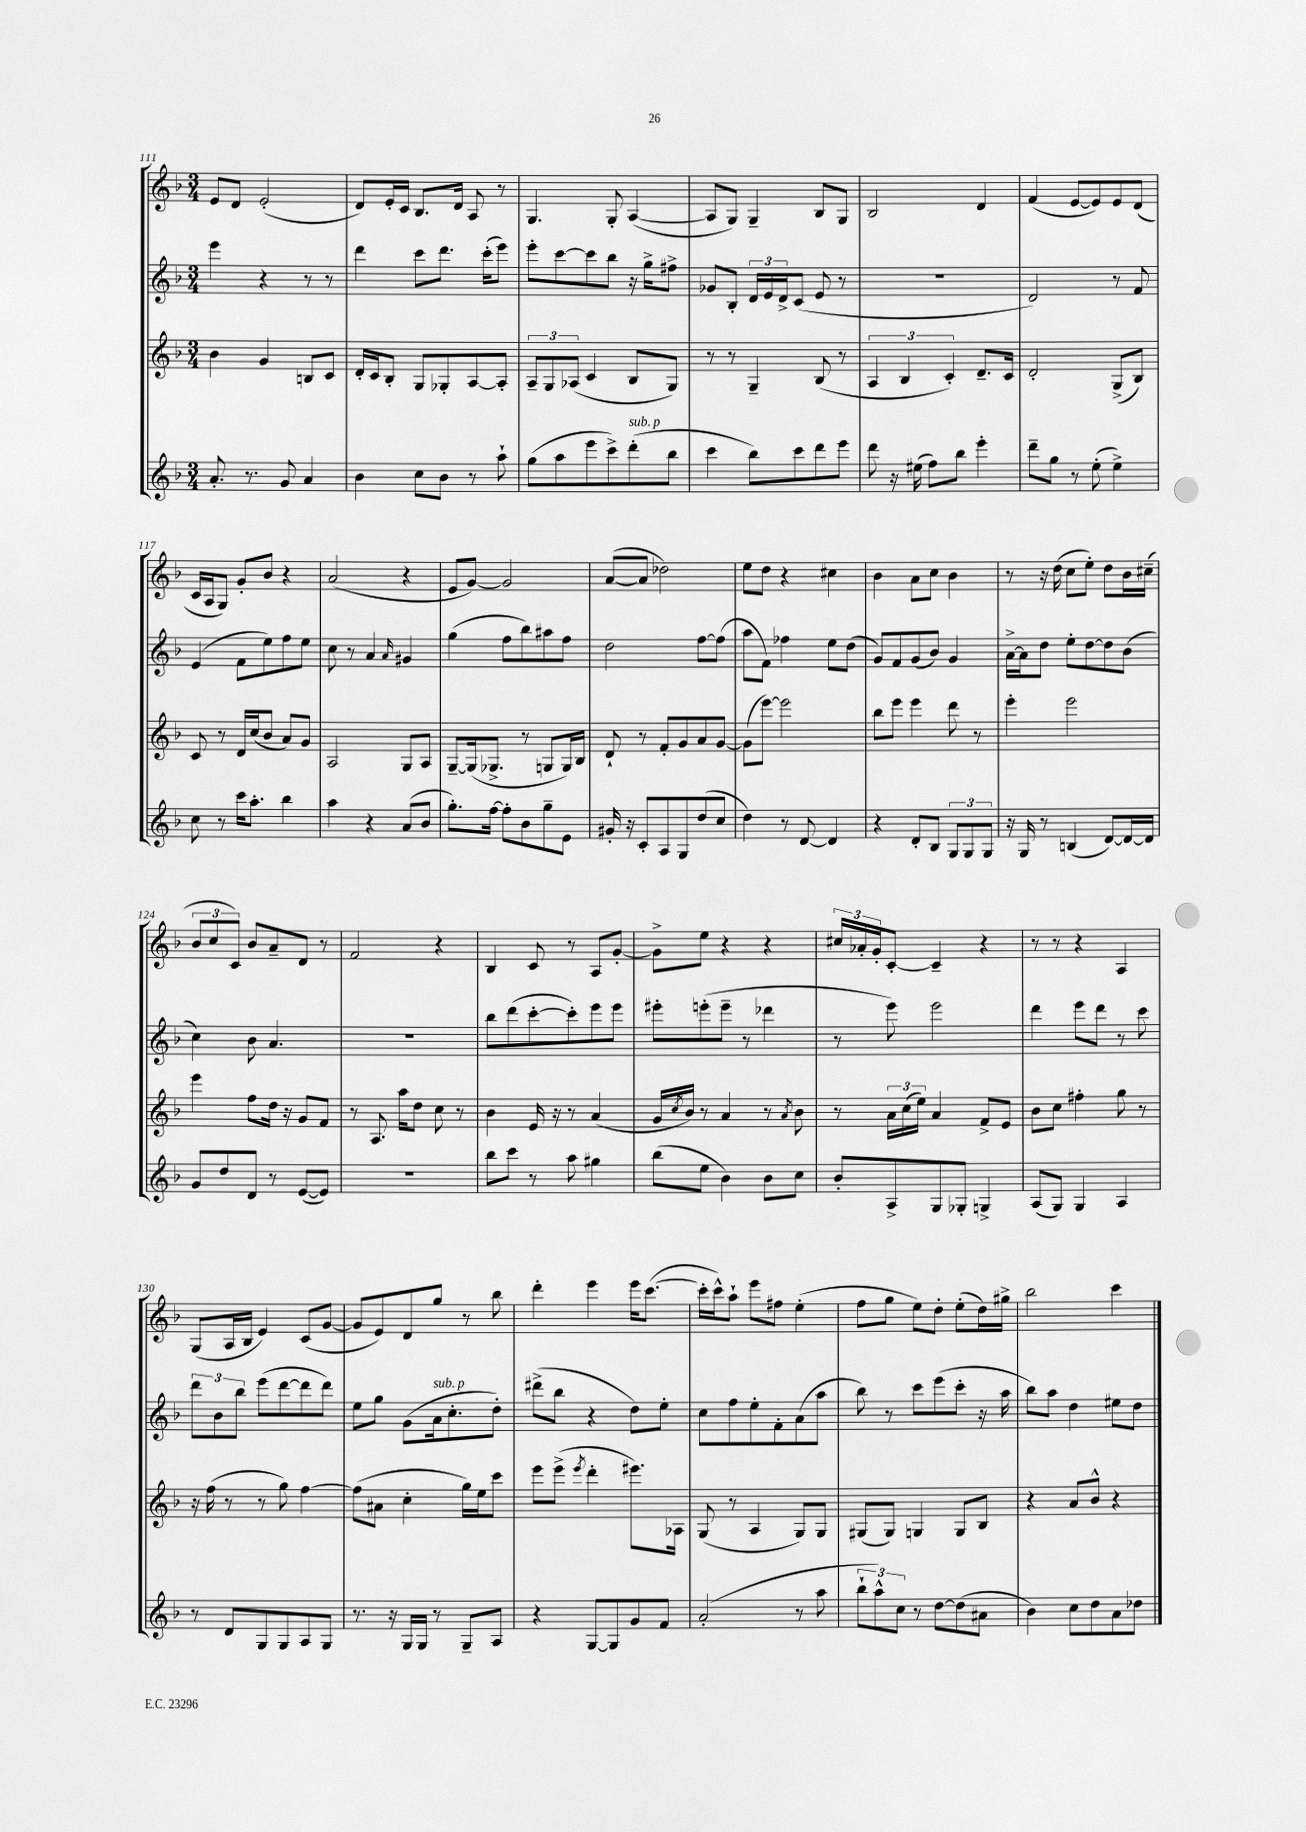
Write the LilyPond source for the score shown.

<<
\new StaffGroup <<
\new Staff = "s0" {
    \clef treble \key f \major \numericTimeSignature \time 3/4
    e'8 d'8 e'2-.( |
    d'8) e'16-. c'16 bes8. d'16 a8 r8 |
    g4. g8-. a4~( |
    a8 g8) g4-- bes8 g8 |
    bes2 d'4 |
    f'4( e'8~ e'8) e'8 d'8( |
    c'16 a16 g8) g'8-. bes'8 r4 |
    a'2( r4 |
    e'8 g'8~) g'2 |
    a'8~( a'8 des''2) |
    e''8 d''8 r4 cis''4 |
    bes'4 a'8 c''8 bes'4 |
    r8 r16 d''16( c''8 e''8-.) d''8 bes'16 cis''16--( |
    \tuplet 3/2 { bes'8 c''8 c'8) } bes'8 a'8-- d'8 r8 |
    f'2 r4 |
    bes4 c'8 r8 a8 g'8~-. |
    g'8-> e''8 r4 r4 |
    \tuplet 3/2 { cis''16 aes'16-. g'16-. } c'8~-. c'4-- r4 |
    r8 r8 r4 a4 |
    g8( a16 bes16 e'4) c'8( g'8~ |
    g'8 e'8) d'8 g''8 r8 bes''8 |
    d'''4-. e'''4 e'''16 c'''8.~( |
    c'''16-. c'''16-^) a''8-! e'''8 fis''8 e''4-.( |
    f''8 g''8 e''8) d''8-. e''8-.( d''16) gis''16-> |
    bes''2 c'''4 \bar "|." |
}
\new Staff = "s1" {
    \clef treble \key f \major \numericTimeSignature \time 3/4
    e'''4 r4 r8 r8 |
    d'''4 c'''8 d'''8. c'''16-.( e'''8) |
    e'''8-. c'''8~ c'''8 bes''8 r16 g''16-> fis''8-> |
    ges'8 bes8-. \tuplet 3/2 { d'16 e'16 d'16-> } c'8( e'8 r8 |
    R2. |
    d'2) r8 f'8 |
    e'4( f'8 e''8) f''8 e''8 |
    c''8 r8 a'4 \grace { a'16 } gis'4 |
    g''4( f''8 bes''8) ais''8 f''8 |
    d''2 f''8~ f''8( |
    a''8 f'8) fes''4 e''8 d''8( |
    g'8) f'8 g'8( bes'8) g'4 |
    a'16~-> a'16 d''8 e''8-. d''8~ d''8 bes'8( |
    c''4) bes'8 a'4. |
    R2. |
    bes''8 d'''8( c'''8~-. c'''8-.) e'''8 e'''8 |
    eis'''8-. e'''8-.( e'''8-- r8 des'''4 |
    r8 e'''8) e'''2 |
    d'''4 e'''8 d'''8 r8 c'''8 |
    \tuplet 3/2 { d'''8 bes'8 bes''8 } e'''8( d'''8~ d'''8 d'''8) |
    e''8 g''8 g'8( a'16^\markup { \italic "sub. p" } c''8.-. d''8-.) |
    dis'''8->( bes''8 r4 d''8) e''8-. |
    c''8 f''8 e''8-. f'8-. a'8( a''8 |
    bes''8) r8 c'''8 e'''8( c'''8-. r16 a''16 |
    bes''8) a''8 d''4 eis''8 d''8 \bar "|." |
}
\new Staff = "s2" {
    \clef treble \key f \major \numericTimeSignature \time 3/4
    bes'4 g'4 b8 c'8 |
    d'16-. c'16 bes8-. g8 ges8-. a8~ a8-. |
    \tuplet 3/2 { a8-- g8 aes8( } c'4 bes8 g8) |
    r8 r8 g4-- bes8( r8 |
    \tuplet 3/2 { a4 bes4 c'4-.) } d'8.-- c'16 |
    d'2-. g8->( bes8) |
    c'8 r8 d'16 c''16( bes'8 a'8) g'8 |
    a2 g8 a8 |
    g8~-- g16( ges8.-> r8 g8 g16) bes16 |
    d'8-! r8 f'8-. g'8 a'8 g'8~ |
    g'8( e'''8~) e'''2 |
    bes''8 e'''8 e'''4 d'''8 r8 |
    e'''4-. e'''2 |
    e'''4 f''8 d''16 r16 g'8 f'8 |
    r8 a8. a''16 d''8 c''8 r8 |
    bes'4 e'16 r16 r8 a'4( |
    g'16 \acciaccatura { c''8 } bes'16) r8 a'4 r8 \acciaccatura { a'8 } bes'8 |
    r8 \tuplet 3/2 { a'16 c''16( e''16) } a'4 f'8-> e'8 |
    bes'8 c''8 fis''4-. g''8 r8 |
    r16 f''16( r8 r8 g''8) f''4~ |
    f''8( ais'8 c''4-. g''16) e''16 c'''8 |
    e'''8 e'''8->( \acciaccatura { e'''8 } d'''4-. eis'''8.) aes16 |
    g8( r8 a4 g8) g8 |
    gis8( gis8) g4 g8 bes8 |
    r4 a'8 bes'8-^ r4 \bar "|." |
}
\new Staff = "s3" {
    \clef treble \key f \major \numericTimeSignature \time 3/4
    a'8.-. r8. g'8 a'4 |
    bes'4 c''8 bes'8 r8 a''8-! |
    g''8( a''8 e'''8 c'''8->) d'''8-.^\markup { \italic "sub. p" }( bes''8 |
    c'''4 bes''8) c'''8 d'''8 e'''8 |
    d'''8 r16 eis''16( f''8) bes''8 e'''4-. |
    d'''8-- g''8 r8 e''8-.( e''4->) |
    c''8 r8 c'''16 a''8.-. bes''4 |
    a''4 r4 a'8( bes'8 |
    g''8.-.) f''16~ f''8-. bes'8 g''8-- e'8 |
    gis'16-. r16 c'8-. a8 g8 d''8( c''8 |
    d''4) r8 d'8~ d'4 |
    r4 d'8-. bes8 \tuplet 3/2 { g8 g8 g8 } |
    r16 g16 r8 b4( d'8~) d'16~ d'16 |
    g'8 d''8 d'8 r8 e'8~( e'8) |
    R2. |
    bes''8 c'''8 r8 a''8 gis''4 |
    bes''8( e''8 bes'4) bes'8 c''8 |
    bes'8-. a8-> g8 ges8-. g4-> |
    a8( g8) g4 a4 |
    r8 d'8 g8 g8 a8 g8 |
    r8. r16 g16 g16 r8 g8-- a8 |
    r4 g8~ g8 g'8 f'8 |
    a'2-.( r8 a''8 |
    \tuplet 3/2 { bes''8-! a''8-^) c''8 } r8 d''8~ d''8( ais'8 |
    bes'4) c''8 d''8 a'8 des''8 \bar "|." |
}
>>
>>
\layout { \context { \Score currentBarNumber = #111 } }
